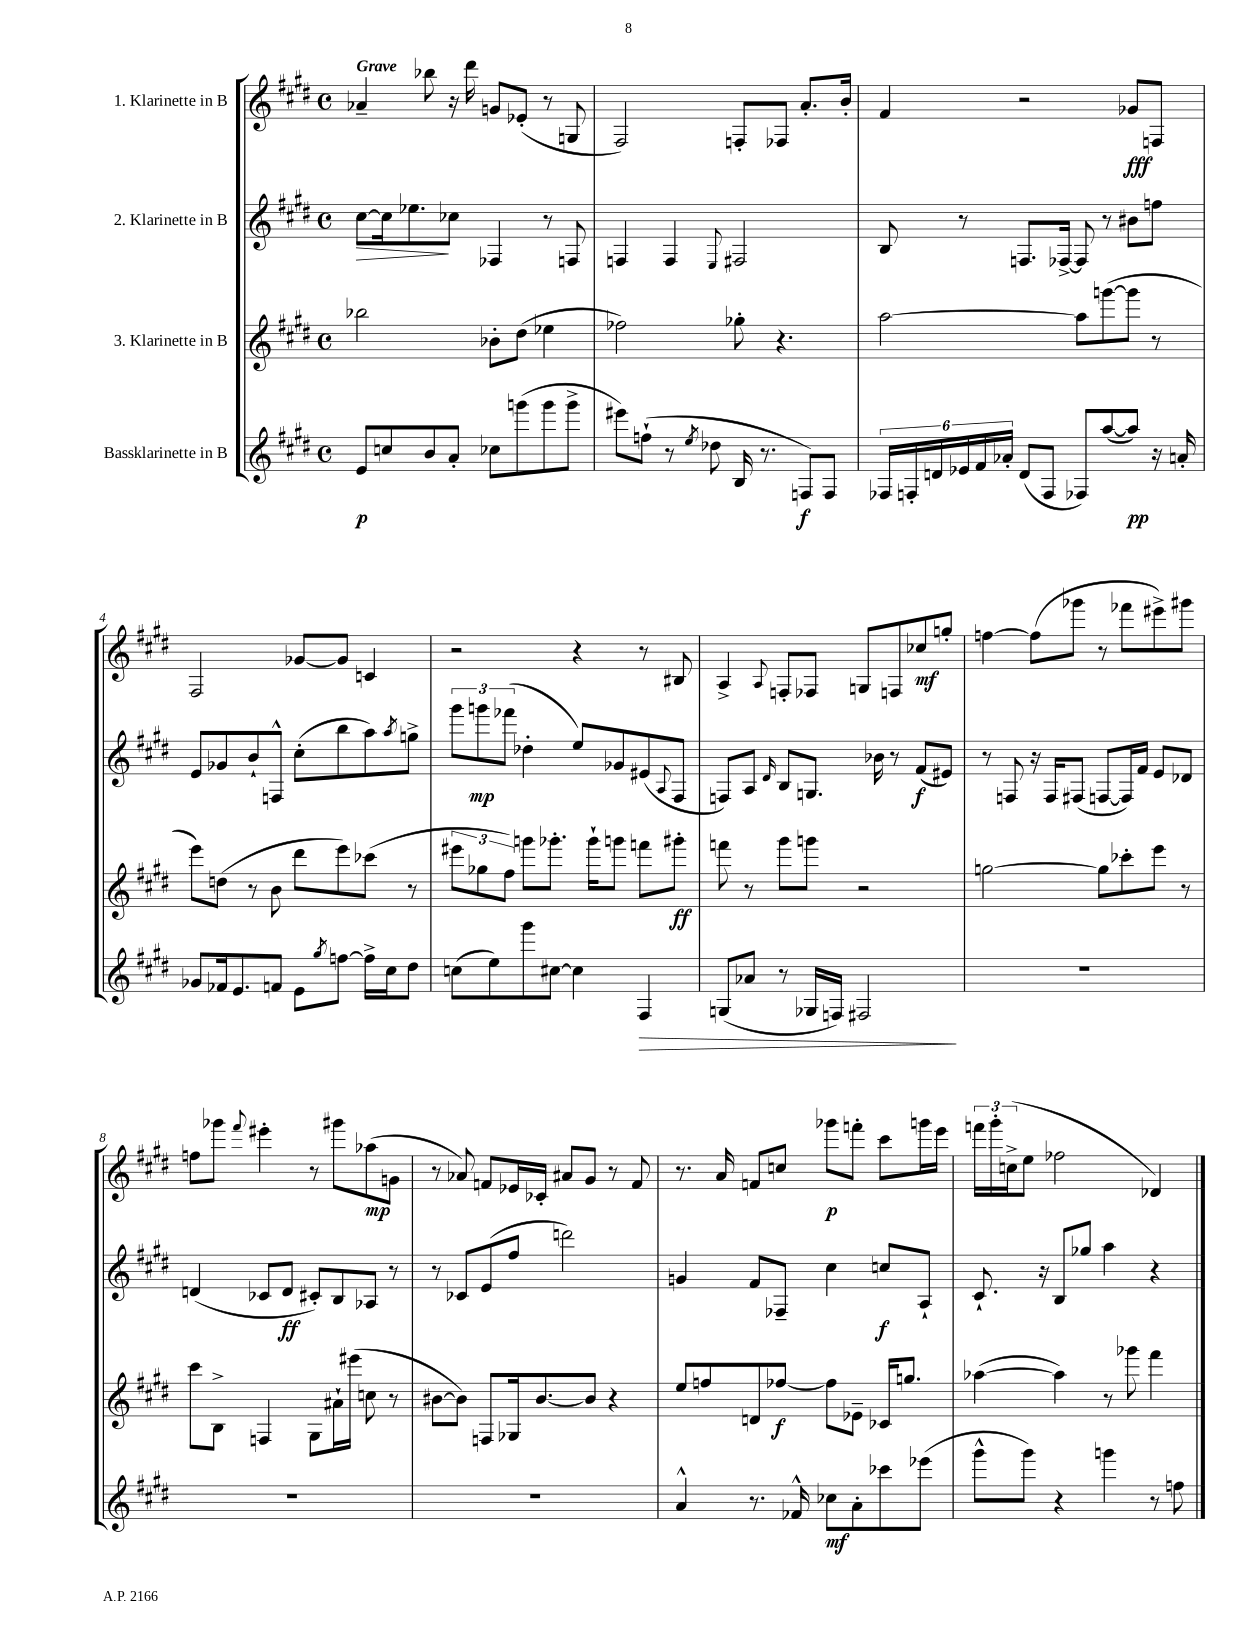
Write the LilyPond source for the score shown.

<<
\new StaffGroup <<
\new Staff = "s0" \with { instrumentName = "1. Klarinette in B" } {
    \clef treble \key e \major \defaultTimeSignature \time 4/4 \tempo "Grave"
    aes'4-- bes''8 r16 dis'''16 g'8 ees'8-.( r8 g8 |
    fis2) f8-. fes8 a'8.-. b'16-. |
    fis'4 r2 ges'8\fff f8 |
    fis2 ges'8~ ges'8 c'4 |
    r2 r4 r8 bis8 |
    a4-> \appoggiatura { a8 } f8-. fes8 g8 f8 ces''8\mf g''8-. |
    f''4~ f''8( ges'''8 r8 fes'''8 eis'''8->) gis'''8 |
    f''8 ges'''8 \appoggiatura { fis'''8 } eis'''4-. r8 gis'''8 aes''8\mp( g'8 |
    r8 aes'8) f'8 ees'16 ces'16-. ais'8 gis'8 r8 f'8 |
    r8. a'16 f'8 c''8 ges'''8\p f'''8-. cis'''8 g'''16 e'''16 |
    \tuplet 3/2 { f'''16 gis'''16-. c''16->( } e''8 fes''2 des'4) \bar "|." |
}
\new Staff = "s1" \with { instrumentName = "2. Klarinette in B" } {
    \clef treble \key e \major \defaultTimeSignature \time 4/4
    cis''8~\> cis''16 ees''8.\! ces''8 fes4 r8 f8 |
    f4 f4 \appoggiatura { e8 } fis2 |
    b8 r8 f8. fes16~-> fes8 r8 bis'8 f''8 |
    e'8 ges'8 b'8-! f8-^ cis''8-.( b''8 a''8) \acciaccatura { a''8 } g''8-> |
    \tuplet 3/2 { gis'''8 g'''8\mp fes'''8( } des''4-. e''8) ges'8 eis'8( \appoggiatura { a8 } fis8 |
    f8) a8 \grace { dis'16 } b8 g8. bes'16 r8 fis'8\f( eis'8) |
    r8 f8 r16 f16 fis8( f8~ f16) fis'16 e'8 des'8 |
    d'4( ces'8 d'8\ff cis'8-.) b8 aes8 r8 |
    r8 ces'8 e'8( fis''8 d'''2) |
    g'4 fis'8 fes8-- cis''4 c''8\f a8-! |
    cis'8.-! r16 b8 ges''8 a''4 r4 \bar "|." |
}
\new Staff = "s2" \with { instrumentName = "3. Klarinette in B" } {
    \clef treble \key e \major \defaultTimeSignature \time 4/4
    bes''2 bes'8-. dis''8( ees''4 |
    fes''2) ges''8-. r4. |
    a''2~ a''8 g'''8~( g'''8 r8 |
    e'''8) d''8( r8 b'8 dis'''8 e'''8) ces'''8( r8 |
    \tuplet 3/2 { eis'''8 ges''8 fis''8) } g'''8 ges'''8.-. ges'''16-! g'''8 f'''8 gis'''8-.\ff |
    f'''8 r8 gis'''8 g'''8 r2 |
    g''2~ g''8 ces'''8-. e'''8 r8 |
    cis'''8 b8-> f4 gis8 ais'16-! eis'''16( c''8 r8 |
    bis'8~ bis'8) f8 ges16 bis'8.~ bis'8 r4 |
    e''8 f''8 d'8 fes''8~\f fes''8 ees'8-- ces'16 g''8. |
    aes''4~( aes''4) r8 ges'''8 fis'''4 \bar "|." |
}
\new Staff = "s3" \with { instrumentName = "Bassklarinette in B" } {
    \clef treble \key e \major \defaultTimeSignature \time 4/4
    e'8\p c''8 b'8 a'8-. ces''8 g'''8( g'''8 g'''8-> |
    eis'''8) f''8-!( r8 \acciaccatura { e''8 } des''8 b16 r8. f8\f) f8 |
    \tuplet 6/4 { fes16 f16-. d'16 ees'16 fis'16 aes'16-. } d'8( f8 fes8) a''8~( a''8\pp) r16 a'16-. |
    ges'8 fes'16 e'8. f'8 e'8 \acciaccatura { gis''8 } f''8~ f''16-> cis''16 dis''8 |
    c''8( e''8) gis'''8 cis''8~ cis''4 fis4\> |
    g8( aes'8 r8 ges16 f16) fis2\! |
    R1 |
    R1 |
    R1 |
    a'4-^ r8. fes'16-^ ces''8\mf a'8-. ces'''8 ees'''8( |
    gis'''8-^ gis'''8) r4 g'''4 r8 f''8 \bar "|." |
}
>>
>>
